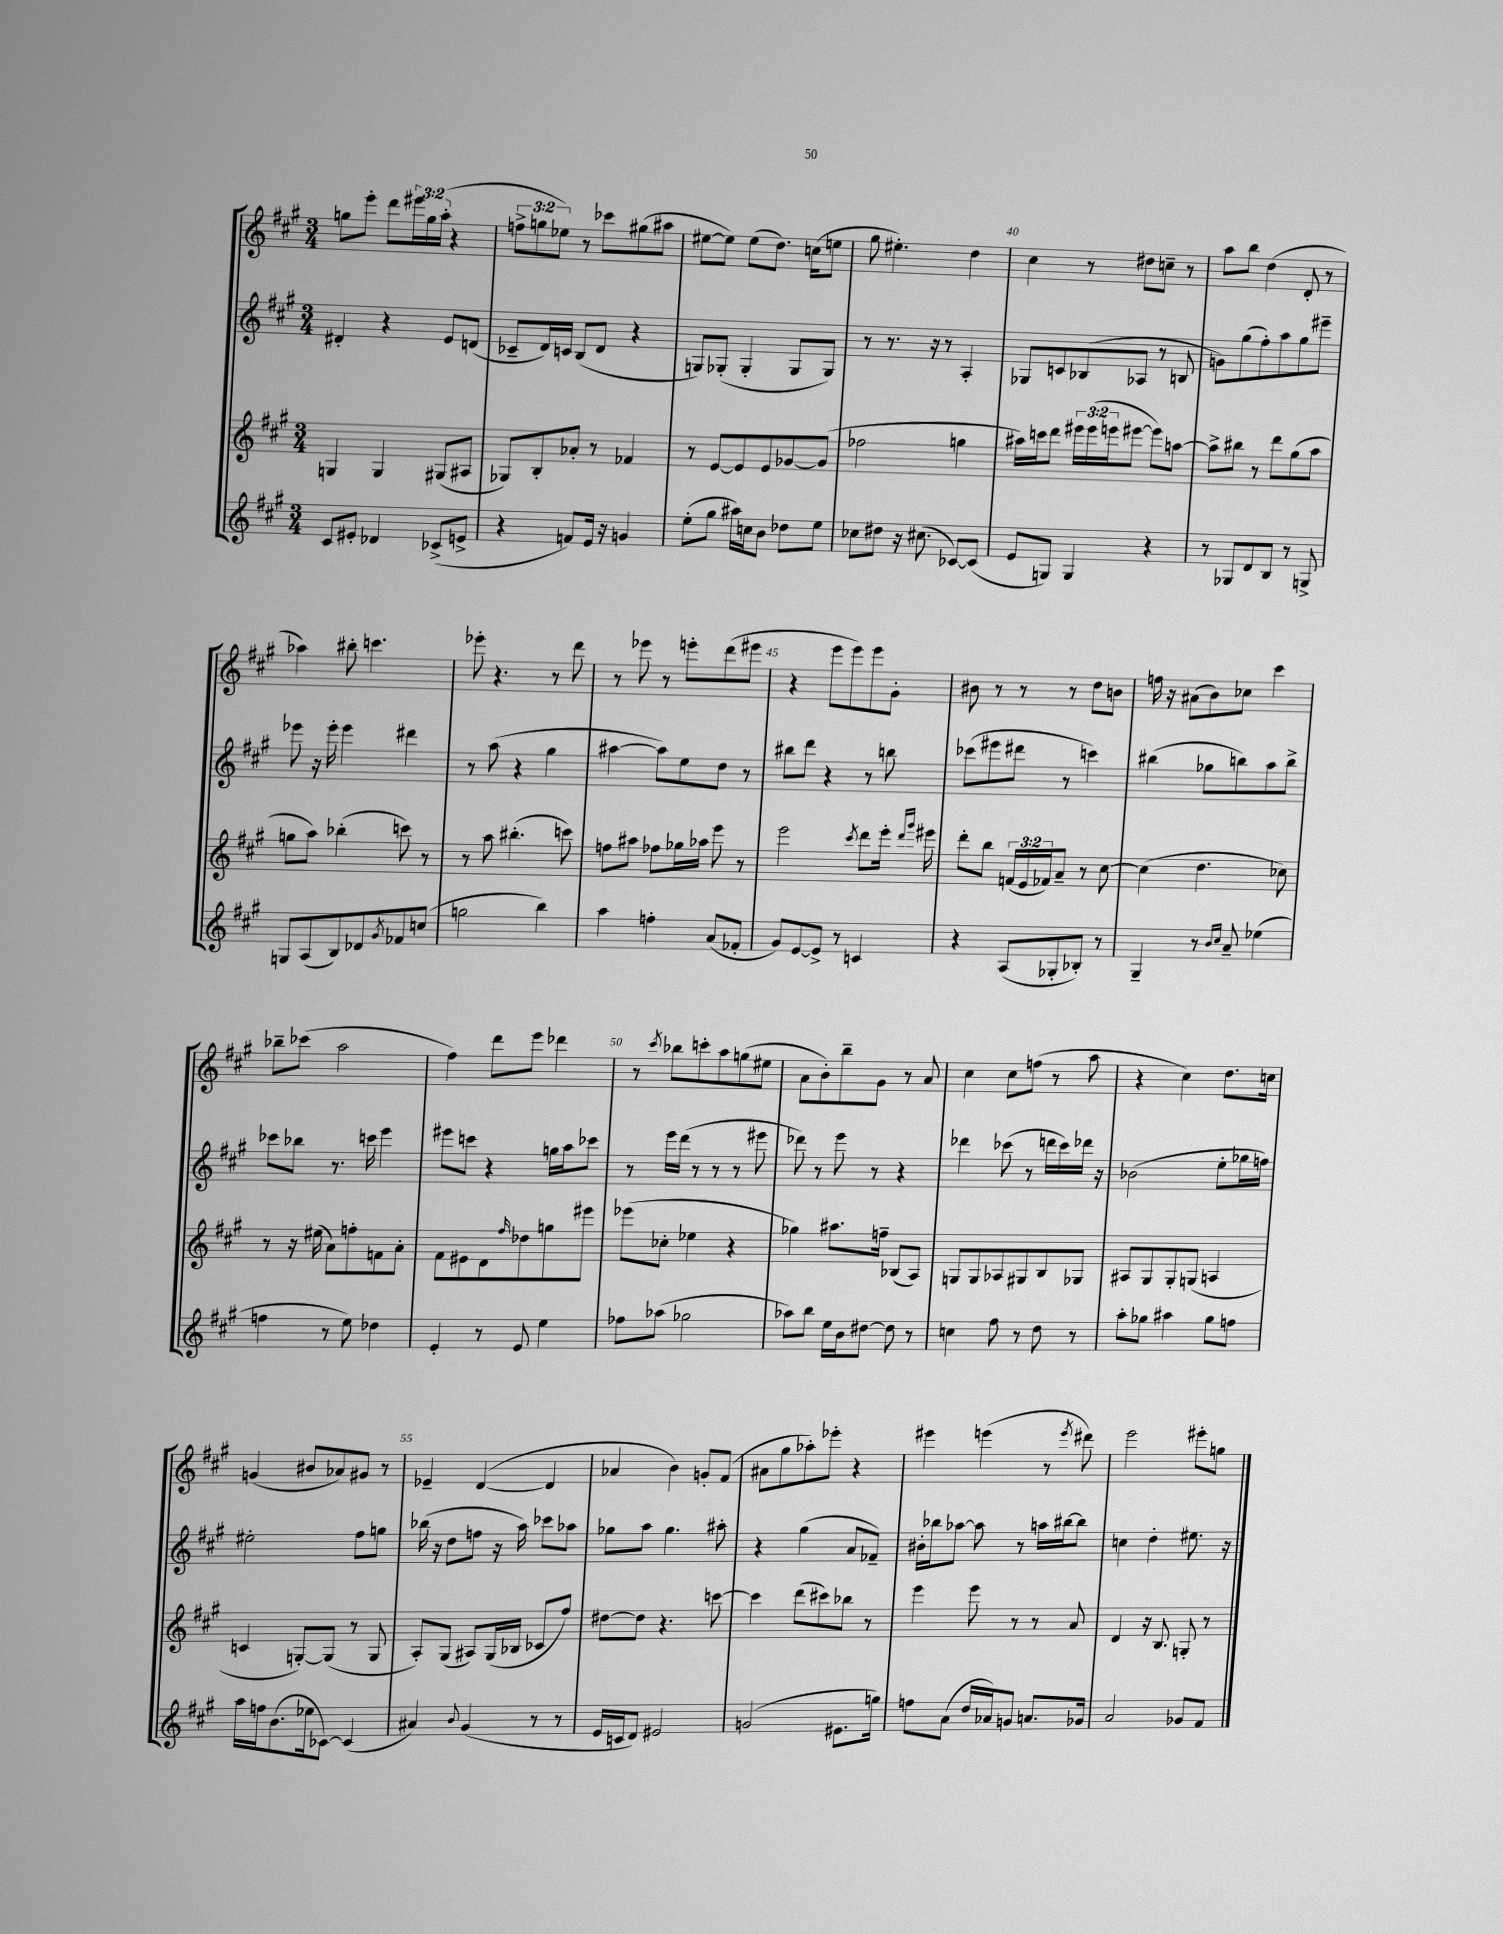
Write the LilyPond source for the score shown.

<<
\new StaffGroup <<
\new Staff = "s0" {
    \clef treble \key a \major \numericTimeSignature \time 3/4 \override Staff.TupletNumber.text = #tuplet-number::calc-fraction-text
    g''8 e'''8-. d'''8 \tuplet 3/2 { eis'''16 g''16 a''16-.( } r4 |
    \tuplet 3/2 { f''8-> g''8 ees''8) } r8 ces'''8 gis''8( ais''8 |
    eis''8~ eis''8) eis''8( d''8.) c''16( e''8 |
    gis''8 eis''4.-.) d''4 |
    cis''4 r8 dis''8 c''8-- r8 |
    a''8 b''8 d''4( d'8-. r8 |
    aes''4) bis''8-. c'''4. |
    ees'''8-. r4. r8 d'''8 |
    r8 ees'''8 r8 e'''8-. d'''8( eis'''8 |
    r4 e'''8 e'''8) e'''8 gis'8-. |
    bis'8 r8 r8 r8 d''8 b'8 |
    f''16 r16 ais'8( b'8) ces''8 cis'''4 |
    bes''8-- ces'''8( a''2 |
    fis''4) d'''8 e'''8 des'''4 |
    r8 \acciaccatura { cis'''8 } bes''8 c'''8-. a''8 g''8( eis''8 |
    a'8 b'8-.) b''8-- gis'8 r8 a'8 |
    cis''4 cis''8 f''8( r8 a''8 |
    r4 cis''4) d''8. c''16 |
    g'4( bis'8 aes'8) gis'8 r8 |
    ees'4-- d'4~( d'4 |
    aes'4 b'4) g'8-. fis'8( |
    ais'8 gis''8 aes''8-.) ees'''8-. r4 |
    eis'''4 e'''4( r8 \acciaccatura { e'''8 } dis'''8) |
    e'''2 eis'''8-. g''8 \bar "|." |
}
\new Staff = "s1" {
    \clef treble \key a \major \numericTimeSignature \time 3/4
    dis'4-. r4 e'8 d'8( |
    ces'8-- d'16) c'16 b8( d'8 r4 |
    g8) ges8-.( ges4-. ges8 ges8) |
    r8 r8. r16 r8 a4-. |
    ges8 c'8 bes8( aes8 r8 b8 |
    g'8) gis''8( fis''8-.) a''8 gis''8 eis'''8-- |
    ees'''8 r16 ees'''16-. ees'''4 dis'''4 |
    r8 a''8( r4 gis''4 |
    ais''4~ ais''8) e''8 d''8 r8 |
    bis''8 d'''8 r4 r8 b''8 |
    ces'''8( eis'''8 dis'''8 r8 c'''4) |
    bis''4( ges''8 b''8) a''8 b''8-> |
    ces'''8 bes''8 r8. c'''16 e'''4 |
    eis'''8 c'''8 r4 g''16 a''16 ces'''8 |
    r8 e'''16 d'''16( r8 r8 r8 eis'''8 |
    des'''8) r8 e'''8 r8 r4 |
    des'''4 ces'''8( r8 d'''16 ces'''16) des'''16 r16 |
    bes'2( e''8-. ges''16 f''16) |
    eis''2-. fis''8 g''8 |
    bes''16( r16 d''8 f''8 r16 a''16) ces'''8 aes''8 |
    ges''8 a''8 ges''4. ais''8-. |
    r4 gis''4( a'8 fes'8--) |
    bis'16-. bes''16 aes''8~ aes''8 r8 a''16 bis''16~ bis''8 |
    c''4 d''4-. eis''8. r16 \bar "|." |
}
\new Staff = "s2" {
    \clef treble \key a \major \numericTimeSignature \time 3/4 \override Staff.TupletNumber.text = #tuplet-number::calc-fraction-text
    g4 g4 gis8( ais8 |
    ges8) b8-. aes'8-. r8 fes'4 |
    r8 e'8~ e'8 e'8 ges'8~ ges'8( |
    fes''2 g''4 |
    ais''16) c'''16 d'''8 \tuplet 3/2 { eis'''16 eis'''16( e'''16 } eis'''8~ eis'''8) a''8~ |
    a''8-> bis''8 r8 d'''8 gis''8( a''8 |
    g''8 a''8) bes''4-.( c'''8) r8 |
    r8 a''8 bis''4.-.( c'''8) |
    f''8 ais''8 fes''8 ges''16 aes''16 e'''8 r8 |
    e'''2 \acciaccatura { cis'''8 } d'''8 e'''16-. \grace { d'''16 gis'''16 } eis'''16 |
    d'''8-. b''8 \tuplet 3/2 { f'16( e'16 fes'16) } a'8-- r8 cis''8~ |
    cis''4( d''4. ces''8) |
    r8 r16 eis''16( a'8) f''8-. f'8 a'8-. |
    fis'8 eis'8 d'8 \grace { fis''16 } des''8 g''8 eis'''8 |
    ees'''8( ces''8-. ees''4 r4 |
    ges''4) ais''8. f''16-- bes8( a8) |
    g8 g8 aes8 gis8 b8 ges8 |
    ais8 gis8 gis8-. g8( a4 |
    c'4 g8~-.) g8( r8 g8 |
    a8-.) gis8( ais8) gis16( bes16 ces'8 fis''8) |
    dis''8~ dis''8 r4. c'''8~ |
    c'''4 d'''8( cis'''8) bes''8 r8 |
    e'''4 e'''8 r8 r8 a'8 |
    d'4 r16 b8. g8-. r8 \bar "|." |
}
\new Staff = "s3" {
    \clef treble \key a \major \numericTimeSignature \time 3/4
    cis'8 eis'8-. des'4 ces'8->( e'8-> |
    r4 f'8) e'16 r16 g'4 |
    e''8-.( gis''8 ais''16) c''16 b'8 des''8 e''8 |
    ces''8 dis''8 r16 cis''8.( ces'8~) ces'8( |
    e'8 g8) g4 r4 |
    r8 ges8 d'8 b8 r8 g8-> |
    g8 a8( b8) des'8 \acciaccatura { gis'8 } fes'8 c''8( |
    g''2 b''4) |
    a''4 f''4-. a'8( fes'8-. |
    gis'8) e'8~ e'8-> r8 c'4 |
    r4 a8( ges8-. bes8-.) r8 |
    gis4-- r8 \grace { b'16 cis''16 } a'8-- ees''4( |
    f''4 r8 e''8) des''4 |
    e'4-. r8 e'8 e''4 |
    fes''8 aes''8( ges''2 |
    aes''8) b''8 e''16 b'16 dis''8~ dis''8 r8 |
    c''4 fis''8 r8 d''8 r8 |
    a''8-. ges''8 ais''4 ges''8 f''8 |
    a''16 f''16 b'8.( ees''16 ces'8~) ces'4( |
    ais'4) \appoggiatura { b'8 } gis'4( r8 r8 |
    e'16 c'16 d'8) eis'2 |
    g'2( eis'8. g''16) |
    f''8 a'8( d''16 aes'16) g'8 a'8. ges'16 |
    a'2 ges'8 fis'8 \bar "|." |
}
>>
>>
\layout { \context { \Score currentBarNumber = #36 \override BarNumber.break-visibility = ##(#f #t #t) barNumberVisibility = #(every-nth-bar-number-visible 5) } }
